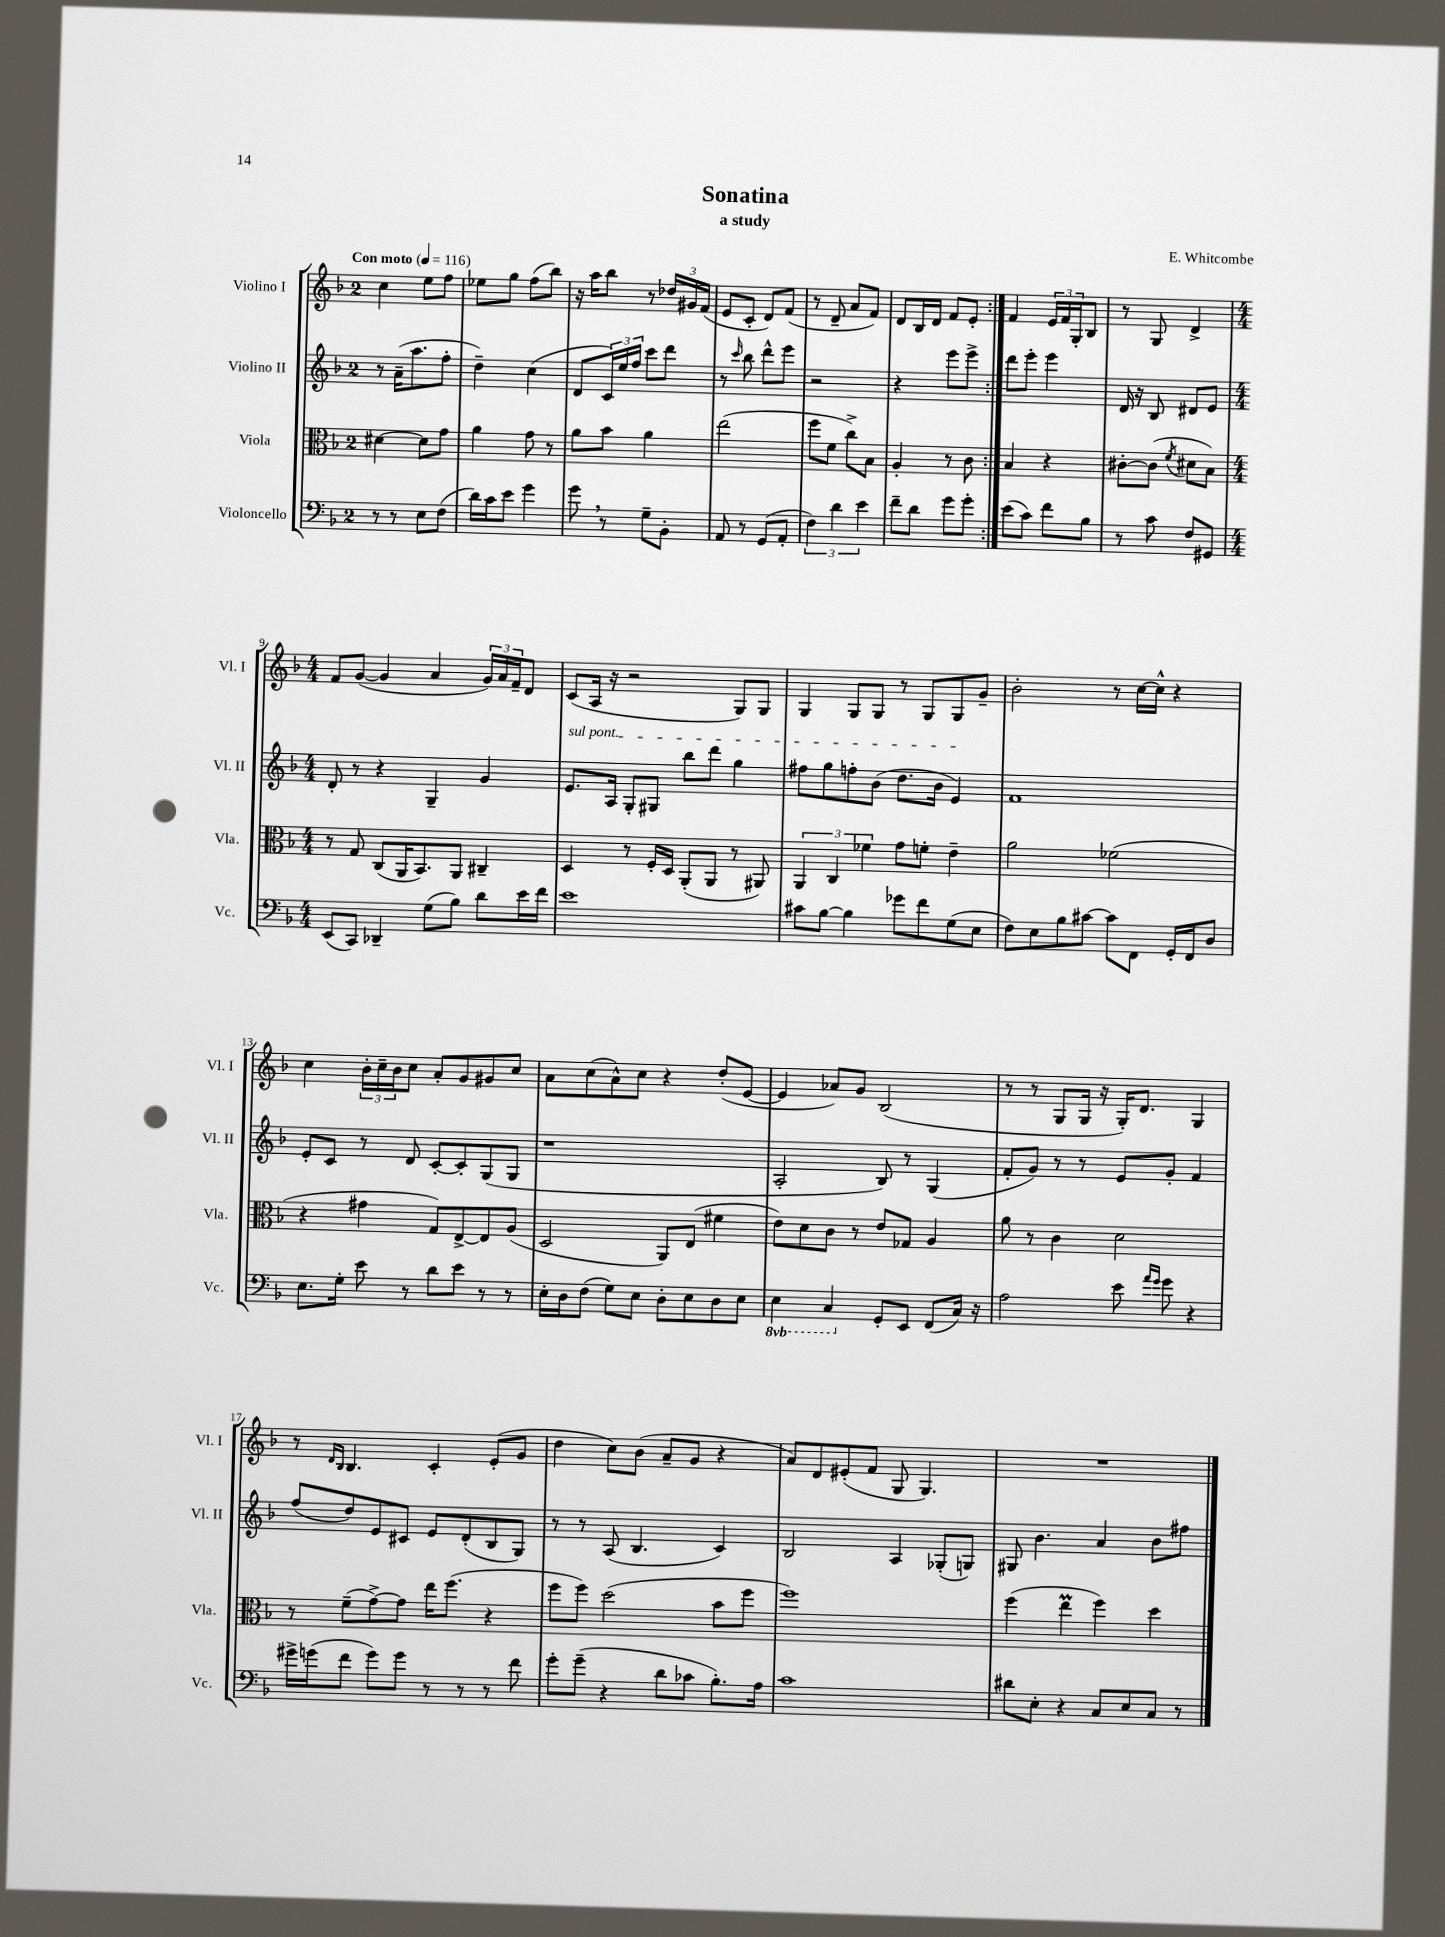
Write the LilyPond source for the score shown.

\header { title = "Sonatina" composer = "E. Whitcombe" subtitle = "a study" }
<<
\new StaffGroup <<
\new Staff = "s0" \with { instrumentName = "Violino I" shortInstrumentName = "Vl. I" } {
    \clef treble \key f \major \once \override Staff.TimeSignature.style = #'single-digit \time 2/4 \tempo "Con moto" 4 = 116
    \repeat volta 2 { c''4 e''8 f''8 |
    ees''8 g''8 f''8( bes''8) |
    r16 a''16 bes''8 r8 \tuplet 3/2 { des''16 gis'16 f'16( } |
    e'8 c'8-. d'8) f'8( |
    r8 d'8-- a'8 f'8) |
    d'8 bes16 d'16 f'8 e'8-. | }
    f'4 \tuplet 3/2 { e'16 f'16 g16-. } bes8 |
    r8 g8 d'4-> |
    \numericTimeSignature \time 4/4 f'8 g'8~( g'4 a'4 \tuplet 3/2 { g'16) a'16 f'16-- } d'8 |
    c'8( a16 r16 r2 g8) g8 |
    g4 g8 g8 r8 g8 g8 g'8-- |
    bes'2-. r8 c''16~ c''16-^ r4 |
    c''4 \tuplet 3/2 { bes'16-. c''16-- bes'16 } c''8 a'8-. g'8 gis'8 c''8 |
    a'8 c''8( a'8-^) c''8 r4 d''8-.( e'8~ |
    e'4 aes'8) g'8 bes2( |
    r8 r8 g8 g16 r16 g16-.) d'8. g4 |
    r8 \grace { d'16 bes16 } bes4. c'4-. e'8-.( g'8 |
    d''4 c''8) bes'8( a'8-- g'8 r4 |
    a'8) d'8 eis'8-.( f'8 g8 g4.) |
    R1 \bar "|." |
}
\new Staff = "s1" \with { instrumentName = "Violino II" shortInstrumentName = "Vl. II" } {
    \clef treble \key f \major \once \override Staff.TimeSignature.style = #'single-digit \time 2/4
    \repeat volta 2 { r8 a'16--( a''8. f''8-. |
    d''4--) c''4( |
    d'8 \tuplet 3/2 { c'16) e''16 f''16 } c'''8 d'''8 |
    r8 \grace { c'''16 } bes''8 d'''8-^ e'''8 |
    r2 |
    r4 e'''8 e'''8-> | }
    d'''8 e'''8-. e'''4 |
    d'16 r16 bes8 dis'8 e'8 |
    \numericTimeSignature \time 4/4 d'8-. r8 r4 g4-- g'4 |
    \once \override TextSpanner.bound-details.left.text = \markup { \italic "sul pont." } e'8.\startTextSpan a16 g8-. gis8 bes''8 d'''8 g''4 |
    fis''8 g''8 f''8-. bes'8( d''8. bes'16 e'4\stopTextSpan) |
    f'1 |
    e'8-. c'8 r8 d'8 c'8~-. c'8-. g8( g8 |
    r1 |
    a2-. bes8) r8 g4( |
    f'8-. g'8) r8 r8 e'8 g'8-. f'4 |
    f''8( d''8) e'8 cis'8 e'8 d'8-.( bes8 g8) |
    r8 r8 a8( bes4. c'4) |
    bes2 a4 ges8-.( g8) |
    gis8 bes'4. a'4 bes'8 fis''8 \bar "|." |
}
\new Staff = "s2" \with { instrumentName = "Viola" shortInstrumentName = "Vla." } {
    \clef alto \key f \major \once \override Staff.TimeSignature.style = #'single-digit \time 2/4
    \repeat volta 2 { dis'4~ dis'8 g'8 |
    a'4 g'8 r8 |
    a'8 bes'8 a'4 |
    e''2( |
    f''8 f'8 c''8->) bes8 |
    a4-. r8 c'8 | }
    bes4 r4 |
    cis'8~-. cis'8( \acciaccatura { f'8 } dis'8 bes8) |
    \numericTimeSignature \time 4/4 r8 g8 c8( a,16 bes,8.) a,8 cis4-- |
    d4 r8 f16-. d16 a,8-.( a,8 r8 ais,8) |
    \tuplet 3/2 { a,4 c4 fes'4 } g'8 f'8-. e'4-- |
    a'2 fes'2( |
    r4 gis'4 g8) e8~-> e8 a8( |
    d2 a,8) e8( fis'4 |
    e'8) d'8 c'8 r8 e'8 ges8 a4 |
    a'8 r8 c'4 d'2 |
    r8 f'8--( g'8~->) g'8 e''16 f''8.( r4 |
    f''8 f''8) d''2( bes'8 f''8 |
    f''1) |
    f''4( e''4\prall f''4) d''4 \bar "|." |
}
\new Staff = "s3" \with { instrumentName = "Violoncello" shortInstrumentName = "Vc." } {
    \clef bass \key f \major \once \override Staff.TimeSignature.style = #'single-digit \time 2/4 \set Staff.ottavationMarkups = #ottavation-simple-ordinals
    \repeat volta 2 { r8 r8 e8 f8( |
    d'16) c'16 e'8 g'4 |
    g'8 \breathe r8 g8-- bes,8-. |
    a,8 r8 g,8( a,8-. |
    \tuplet 3/2 { f4) d'4 e'4 } |
    f'8-- d'8 g'8 g'8-. | }
    e'8( c'8) f'8 bes8 |
    r8 c'8 f8 gis,8 |
    \numericTimeSignature \time 4/4 e,8( c,8) des,4-- g8( bes8) d'8 e'16 f'16 |
    e'1 |
    cis'8 bes8~ bes4 ges'8 f'8 g8( e8 |
    f8) e8 bes8 cis'8~ cis'8 f,8 g,16-. f,16 d8 |
    e8. g16-. e'8 r8 d'8 e'8 r8 r8 |
    e16-. d16 f8( g8) e8 d8-. e8 d8 e8 |
    \ottava #-1 e,4 c,4 \ottava #0 g,8-. e,8 f,8( c16) r16 |
    a2 e'8 \grace { a'16 g'16 } g'8 r4 |
    gis'16-> g'16( f'8 g'8) g'8 r8 r8 r8 f'8 |
    g'8-. g'8--( r4 d'8 ces'8 bes8.-.) a16 |
    c'1 |
    dis'8 e8-. r4 c8 e8 c8 r8 \bar "|." |
}
>>
>>
